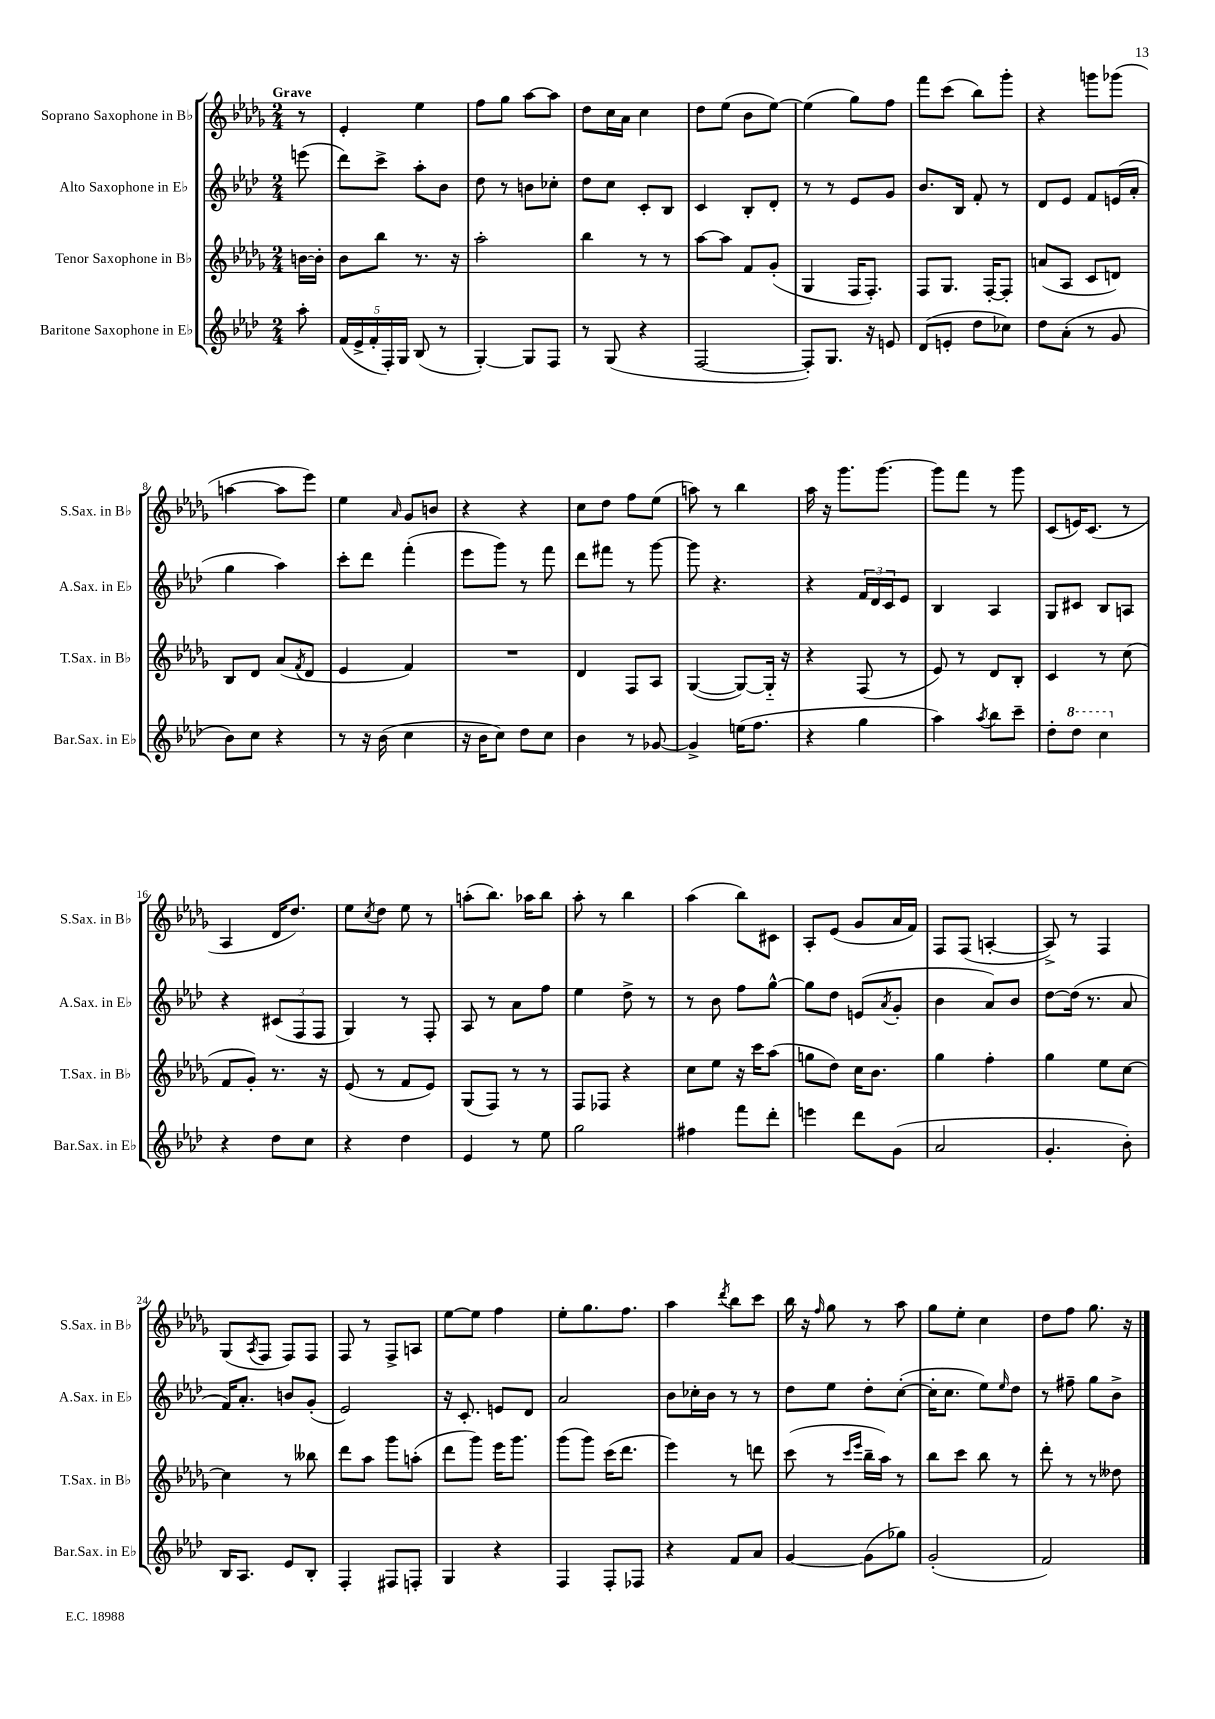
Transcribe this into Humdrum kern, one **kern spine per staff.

**kern	**kern	**kern	**kern
*staff4	*staff3	*staff2	*staff1
*clefG2	*clefG2	*clefG2	*clefG2
*k[b-e-a-d-]	*k[b-e-a-d-g-]	*k[b-e-a-d-]	*k[b-e-a-d-g-]
*M2/4	*M2/4	*M2/4	*M2/4
8aa-'	[16b	(8eee	8r
.	16b']	.	.
=	=	=	=
(20f	8b-	8ddd-)	4e-'
20e-^	.	.	.
20f'	.	.	.
.	8bb-	8ccc^	.
20F')	.	.	.
20G	.	.	.
(8B-	8.r	8aa-'	4ee-
8r	.	8b-	.
.	16r	.	.
=	=	=	=
[4G')	2aa-'	8dd-	8ff
.	.	8r	8gg-
8G]	.	8b	[8aa-
8F	.	8cc-'	8aa-]
=	=	=	=
8r	4bb-	8dd-	8dd-
(8G	.	8cc	16cc
.	.	.	16a-
4r	8r	8c'	4cc
.	8r	8B-	.
=	=	=	=
[2F	[8aa-	4c	8dd-
.	8aa-]	.	(8ee-
.	8f	8B-'	8b-
.	(8g-'	8d-'	[8ee-)
=	=	=	=
8F'])	4G-	8r	(4ee-]
8.G	.	8r	.
.	16F	8e-	8gg-)
16r	8.F')	.	.
8e	.	8g	8ff
=	=	=	=
(8d-	8F	8.b-	8fff
8e'	8.G-	.	(8ccc
.	.	16B-	.
8dd-	.	8f'	8bb-)
.	[16F'	.	.
8cc-)	8F']	8r	8ggg-'
=	=	=	=
8dd-	(8a	8d-	4r
(8a-'	8A-	8e-	.
8r	8c	8f	8ggg
8g	8d)	(16e	(8ggg-
.	.	16a-'	.
=	=	=	=
8b-)	8B-	4gg	[4aa
8cc	8d-	.	.
4r	(8a-	4aa-)	8aa]
.	8qf	.	.
.	8d-	.	8eee-)
=	=	=	=
8r	4e-	8ccc'	4ee-
16r	.	8ddd-	.
(16b-	.	.	.
.	.	.	16qqa-
4cc	4f)	(4fff'	8g-
.	.	.	8b
=	=	=	=
16r	2r	8eee-	4r
16b-	.	.	.
8cc)	.	8ggg)	.
8dd-	.	8r	4r
8cc	.	8fff	.
=	=	=	=
4b-	4d-	8ddd-	8cc
.	.	8fff#	8dd-
8r	8F	8r	8ff
[8g-	8A-	[8ggg	(8ee-
=	=	=	=
4g-^]	([4G-	8ggg]	8aa)
.	.	4.r	8r
(16ee	8G-_)	.	4bb-
8.ff	.	.	.
.	16G-'~]	.	.
.	16r	.	.
=	=	=	=
4r	4r	4r	16aa-
.	.	.	16r
.	.	.	8.ggg-
4gg	(8F	24f	.
.	.	24d-	.
.	.	.	[8.ggg-
.	.	24c	.
.	8r	8e-	.
=	=	=	=
4aa-)	8e-)	4B-	8ggg-]
.	8r	.	8fff
8qaa-	.	.	.
8bb-	8d-	4A-	8r
8ccc~	8B-'	.	8ggg-
=	=	=	=
8dd-'	4c	8G	(8c
8ddd-	.	8c#	16e)
.	.	.	(8.c
4ccc	8r	8B-	.
.	(8cc	8A	8r
=	=	=	=
4r	8f	4r	4A-
.	8g-')	.	.
8dd-	8.r	(12c#	16d-
.	.	.	8.dd-)
.	.	12F	.
8cc	.	.	.
.	.	12F	.
.	16r	.	.
=	=	=	=
4r	(8e-	4G)	8ee-
.	.	.	8qcc
.	8r	.	8dd-
4dd-	8f	8r	8ee-
.	8e-)	8F'	8r
=	=	=	=
4e-	(8G-	8A-	(8aa'
.	8F)	8r	8.bb-)
8r	8r	8a-	.
.	.	.	16aa-
8ee-	8r	8ff	8bb-
=	=	=	=
2gg	8F	4ee-	8aa-'
.	8F-	.	8r
.	4r	8dd-^	4bb-
.	.	8r	.
=	=	=	=
4ff#	8cc	8r	(4aa-
.	8ee-	8b-	.
8fff	16r	8ff	8bb-)
.	16ccc	.	.
8ddd-'	(8aa-	[8gg^^	8c#
=	=	=	=
4eee	8gg	8gg]	8A-'
.	8dd-)	8dd-	(8e-
8ddd-	16cc	(8e	8g-
.	8.b-	.	.
.	.	8qa-	.
(8g	.	8g'	16a-
.	.	.	16f)
=	=	=	=
2a-	4gg-	4b-	8F
.	.	.	(8F
.	4ff'	8a-)	[4A'
.	.	8b-	.
=	=	=	=
4.g'	4gg-	[8dd-	8A^])
.	.	(16dd-]	8r
.	.	8.r	.
.	8ee-	.	4F
8b-')	[8cc	8a-	.
=	=	=	=
16B-	4cc]	16f)	(8G-
8.A-	.	8.a-'	.
.	.	.	8qA-
.	.	.	8F
8e-	8r	8b	8F)
8B-'	8bb--	(8g'	8F
=	=	=	=
4F'	8ddd-	2e-)	8F
.	8aa-	.	8r
8F#	8ggg-	.	8F^
8F'	(8aa'	.	8A
=	=	=	=
4G	8ddd-	16r	[8ee-
.	.	8.c'	.
.	8ggg-)	.	8ee-]
4r	16eee-	8e	4ff
.	8.ggg-	.	.
.	.	8d-	.
=	=	=	=
4F	(8ggg-	2a-	8ee-'
.	8ggg-)	.	8.gg-
8F'	(16ccc	.	.
.	8.ddd-	.	8.ff
8F-	.	.	.
=	=	=	=
4r	4eee-)	8b-	4aa-
.	.	16cc-'	.
.	.	16b-	.
.	.	.	8qddd-
8f	8r	8r	8bb-
8a-	8ddd	8r	8ccc
=	=	=	=
[4g	(8ccc	8dd-	16bb-
.	.	.	16r
.	.	.	16qqff
.	8r	8ee-	8gg-
.	16qqccc	.	.
.	16qqeee-	.	.
(8g]	16bb-~	8dd-'	8r
.	16aa-)	.	.
8gg-)	8r	([8cc'	8aa-
=	=	=	=
(2g'	8bb-	16cc']	8gg-
.	.	8.cc	.
.	8ccc	.	8ee-'
.	8bb-	8ee-)	4cc
.	.	16qqee-	.
.	8r	8dd-	.
=	=	=	=
2f)	8ddd-'	8r	8dd-
.	8r	8ff#~	8ff
.	8r	8gg	8.gg-
.	8dd--	8b-^	.
.	.	.	16r
==	==	==	==
*-	*-	*-	*-
